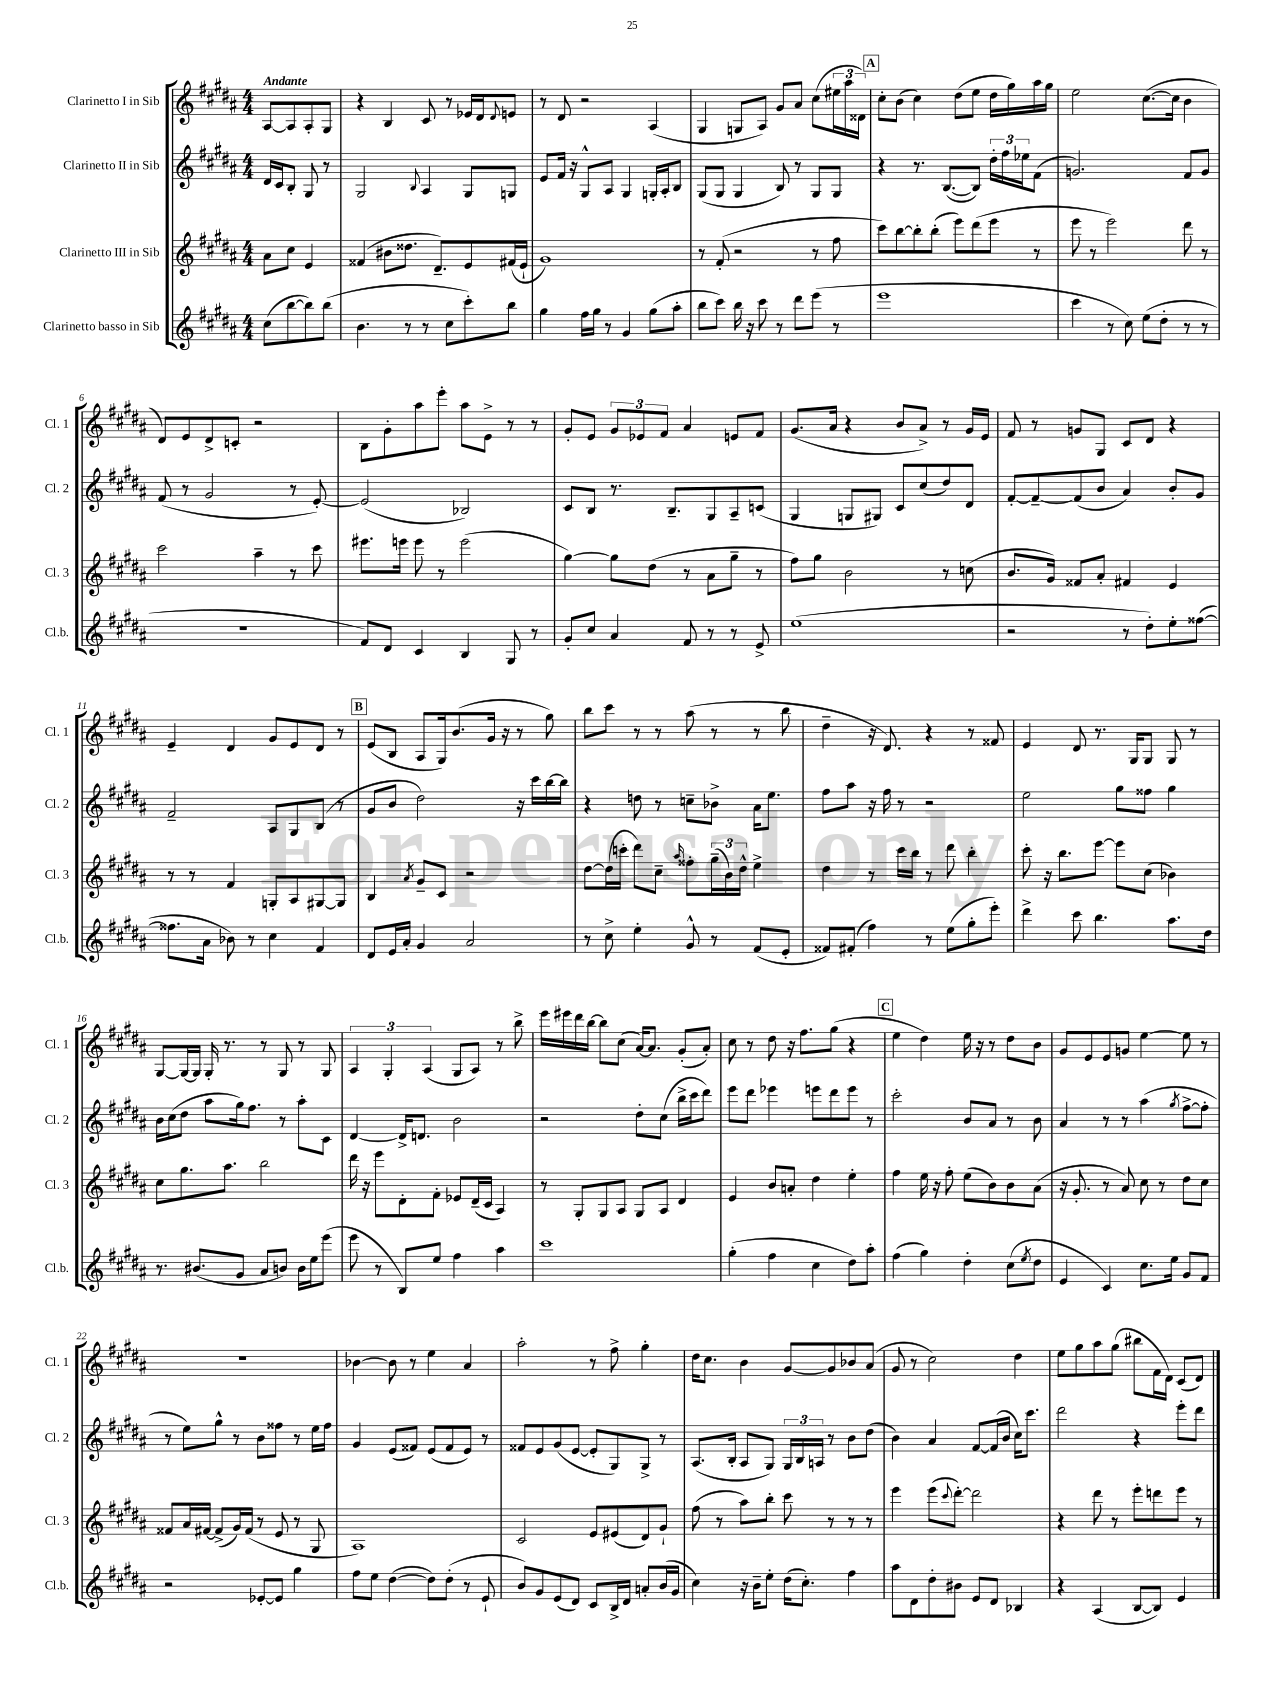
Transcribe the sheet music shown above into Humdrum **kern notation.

**kern	**kern	**kern	**kern
*part4	*part3	*part2	*part1
*staff4	*staff3	*staff2	*staff1
*I"Clarinetto basso in Sib	*I"Clarinetto III in Sib	*I"Clarinetto II in Sib	*I"Clarinetto I in Sib
*I'Cl.b.	*I'Cl. 3	*I'Cl. 2	*I'Cl. 1
*clefG2	*clefG2	*clefG2	*clefG2
*k[f#c#g#d#a#]	*k[f#c#g#d#a#]	*k[f#c#g#d#a#]	*k[f#c#g#d#a#]
*M4/4	*M4/4	*M4/4	*M4/4
=	=	=	=
!	!	!	!LO:TX:a:B:t=Andante
(8cc#\L	8a#\L	16d#/LL	[8A#/L
.	.	16c#/J	.
[8bb\	8cc#\J	8B'/J	8A#/]
8bb\])	4e/	8G#/	8A#'/
(8bb\J	.	8r	8G#/J
=1	=1	=1	=1
4.b\	(4f##X/	2G#/	4r
.	8b#X\L	.	4B/
8r	8.dd##X\J	.	.
.	.	8qqB/	.
8r	.	4A#/	8c#/
.	8.d#~/L)	.	.
8cc#\L	.	.	8r
8ccc#'\)	8e/	8G#/L	16e-X/LL
.	.	.	16d#/J
.	.	.	8qqd#/
8bb\J	(16f#X/L	8Gn/J	8en/J
.	16e`/JJ	.	.
=2	=2	=2	=2
4gg#\	1g#)	8e/L	8r
.	.	16f#/Jk	8d#/
.	.	16r	.
16ff#\LL	.	8G#^^/L	2r
16gg#\JJ	.	.	.
8r	.	8A#/J	.
4g#/	.	4G#/	.
(8gg#\L	.	16Gn'/LL	(4A#/
.	.	16A#'/J	.
8aa#'\J	.	8B/J	.
=3	=3	=3	=3
8bb\L	8r	(8G#/L	4G#/
8ccc#\J)	(8f#'/	8G#/J	.
16bb\	2r	4G#/	8Gn/L
16r	.	.	.
8ccc#\	.	.	8A#/J)
8r	.	8B/)	8g#/L
8ddd#\L	.	8r	8a#/J
(8eee\J	8r	8G#/L	(8cc#\L
8r	8ff#\	8G#/J	24ee#X\L
.	.	.	24aa#\
.	.	.	24d##X\JJ)
!!LO:REH:place=s1:t=A
=4	=4	=4	=4
1eee	8ccc#\L)	4r	8cc#'\L
.	[8bb\	.	(8b\J
.	8bb'\]	8.r	4cc#\)
.	(8bb'\J	.	.
.	.	([8.B/L	.
.	8eee\L)	.	(8dd#\L
.	(8ddd#\	8B/J])	8ee\J
.	8eee\J	24dd#'\LL	16dd#\LL
.	.	24ff#\	.
.	.	.	16gg#\)
.	.	24ee-X\J	.
.	8r	(8f#\J	16aa#\
.	.	.	16gg#\JJ
=5	=5	=5	=5
4ccc#\	8eee\	2.gn/)	2ee\
.	8r	.	.
8r	2eee\)	.	.
8cc#\)	.	.	.
(8ee\L	.	.	([8.cc#\L
8dd#'\J	.	.	.
.	.	.	16cc#\Jk]
8r	8ddd#\	8f#/L	4b\
8r	8r	8g/J	.
!!LO:LB:g=z
=6	=6	=6	=6
1r	2ccc#\	(8f#/	8d#/L)
.	.	8r	8e/
.	.	2g#/	8d#^/
.	.	.	8cn'/J
.	4aa#~\	.	2r
.	8r	8r	.
.	8ccc#\	[8e'/)	.
=7	=7	=7	=7
8f#/L)	8.eee#X\L	(2e/]	8B\L
8d#/J	.	.	8g#'\
.	16eeen\Jk	.	.
4c#/	8eee\	.	8aa#\
.	8r	.	8eee'\J
4B/	(2eee\	2B-X/)	8aa#\L
.	.	.	8e^\J
8G#/	.	.	8r
8r	.	.	8r
=8	=8	=8	=8
8g#'/L	[4gg#\)	8c#/L	8g#'/L
8cc#/J	.	8B/J	8e/J
4a#/	8gg#\L]	8.r	12g#/L
.	.	.	12e-X/
.	(8dd#\J	.	.
.	.	.	12f#/J
.	.	8.B~/L	.
8f#/	8r	.	4a#/
8r	8a#\L	8G#/	.
8r	8gg#~\J	8A#~/	8en/L
8e^/	8r	(8cn/J	8f#/J
=9	=9	=9	=9
(1ee	8ff#\L)	4G#/	(8.g#/L
.	8gg#\J	.	.
.	.	.	16a#/Jk
.	2b\	8Gn/L	4r
.	.	8G#X/J)	.
.	.	8c#/L	8b/L
.	.	(8cc#/	8a#^/J)
.	8r	8dd#/)	8r
.	(8ccn\	8d#/J	16g#/LL
.	.	.	16e/JJ
=10	=10	=10	=10
2r	8.b/L	[8f#'/L	8f#/
.	.	8f#~/_	8r
.	16g#/Jk)	.	.
.	8f##X/L	(8f#/]	8gn/L
.	8a#'/J	8b/J	8G#/J
8r	4f#X/	4a#/)	8c#/L
8dd#'\L)	.	.	8d#/J
8ee'\	4e/	8b'/L	4r
([8ff##X\J	.	8g#/J	.
!!LO:LB:g=z
=11	=11	=11	=11
8.ff##X\L]	8r	2f#~/	4e~/
.	8r	.	.
16a#\Jk	.	.	.
8b-X\)	4f#/	.	4d#/
8r	.	.	.
4cc#\	8Gn'/L	8A#/L	8g#/L
.	8A#/	8G#/	8e/
4f#/	[8G#X/	(8B/J	8d#/J
.	8G#/J]	8r	8r
!!LO:REH:place=s1:t=B
=12	=12	=12	=12
8d#/L	4B/	8g#/L	(8e/L
16e/L	.	8b/J	8B/J
16a#'/JJ	.	.	.
.	8qa#/	.	.
4g#/	8g#~/L	2dd#\)	8A#/L
.	8c#/J	.	16G#/k)
.	.	.	(8.b/
2a#/	2r	.	.
.	.	.	16g#/Jk
.	.	.	16r
.	.	16r	8r
.	.	16ccc#\LL	.
.	.	[16bb\	8gg#\)
.	.	16bb\JJ]	.
=13	=13	=13	=13
8r	[8dd#\L	4r	8bb\L
8cc#^\	(16dd#\L]	.	8ccc#\J
.	16cccn'\JJ	.	.
4ee'\	8ddd#\L)	8ddn\	8r
.	8cc#~\J	8r	8r
.	16qqaa#/	.	.
8g#^^/	8ff##X'\L	8ccn~\L	(8aa#\
8r	(24gg#~\L	8b-X^\J	8r
.	24b\)	.	.
.	24dd#^^\JJ	.	.
(8f#/L	4ee^\	16a#\KL	8r
.	.	8.ee\J	.
8e'/J	.	.	8bb\
=14	=14	=14	=14
8f##X/L)	4dd#\	8ff#\L	4dd#~\
(8f#X'/J	.	8aa#\J	.
4ff#\)	8r	16r	16r
.	.	16ff#\	8.d#/)
.	16ccc#\LL	8r	.
.	16bb\JJ	.	.
8r	8r	2r	4r
(8ee\L	8ddd#\	.	.
8gg#'\	4bb'\	.	8r
8eee'\J)	.	.	8f##X/
=15	=15	=15	=15
4ddd#^\	8ccc#'\	2ee\	4e/
.	16r	.	.
.	8.bb\L	.	.
8ccc#\	.	.	8d#/
4.bb\	[8eee\J	.	8.r
.	8eee\L]	8gg#\L	.
.	.	.	16G#/KL
.	(8cc#\J	8ff##X\J	8G#/J
8.aa#\L	4b-X\)	4gg#\	8G#/
.	.	.	8r
16dd#\Jk	.	.	.
!!LO:LB:g=z
=16	=16	=16	=16
8.r	8cc#\L	16b\LL	[8G#/L
.	.	(16cc#\J	.
.	8.gg#\	8dd#\J	16G#/L_
(8.b#X/L	.	.	16G#/JJ]
.	.	8aa#\L	16G#'/
.	8.aa#\J	.	8.r
8g#/J	.	16gg#\k)	.
.	.	8.ff#\J	.
8a#/L	2bb\	.	8r
8bn/J)	.	8r	8G#/
16b\LL	.	8aa#'\L	8r
16ee\J	.	.	.
(8eee\J	.	8c#\J	8G#/
=17	=17	=17	=17
8eee\	16ddd#\	[4d#/	6A#/
.	16r	.	.
8r	8eee\L	.	.
.	.	.	6G#'/
8B/L)	8d#'\	16d#^/KL]	.
.	.	8.dn/J	.
.	.	.	(6A#/
8ee/J	8f#'\J	.	.
4ff#\	8e-X/L	2b\	8G#/L
.	(16d#~/L	.	8A#/J)
.	16c#/JJ	.	.
4aa#\	4A#/)	.	8r
.	.	.	8bb^\
=18	=18	=18	=18
1ccc#	8r	2r	16eee\LL
.	.	.	16eee#X\
.	8G#'/L	.	16ddd#\
.	.	.	[16bb\JJ
.	8G#/	.	8bb\L]
.	8A#/J	.	(8cc#\J
.	8G#/L	8dd#'\L	[16a#/KL)
.	.	.	8.a#/J]
.	8A#/J	(8cc#\J	.
.	4d#/	16bb^\LL	(8g#'/L
.	.	16ccc#\J	.
.	.	8ddd#\J)	8a#'/J)
=19	=19	=19	=19
(4gg#'\	4e/	8eee\L	8cc#\
.	.	8ddd#\J	8r
4ff#\	8b/L	4eee-X\	8dd#\
.	8an'/J	.	16r
.	.	.	8.ff#\L
4cc#\	4dd#\	8eeen\L	.
.	.	8ddd#\	(8gg#\J
8dd#\L)	4ee'\	8eee\J	4r
8aa#'\J	.	8r	.
!!LO:REH:place=s1:t=C
=20	=20	=20	=20
(4ff#\	4ff#\	2ccc#'\	4ee\
4gg#\)	16ee\	.	4dd#\)
.	16r	.	.
.	8ff#'\	.	.
4dd#'\	(8ee\L	8b/L	16ee\
.	.	.	16r
.	8b\)	8a#/J	8r
(8cc#\L	8b\	8r	8dd#\L
8qee/	.	.	.
8dd#\J	(8a#\J	8b\	8b\J
=21	=21	=21	=21
4e/	16r	4a#/	8g#/L
.	8.g#'/	.	.
.	.	.	8e/
4c#/)	8r	8r	8e/
.	8a#/)	8r	8gn/J
8.cc#\L	8cc#\	(4aa#\	[4ee\
.	8r	.	.
16ee\Jk	.	.	.
.	.	8qgg#/	.
8g#/L	8dd#\L	[8ff#^\L	8ee\]
8f#/J	8cc#\J	8ff#'\J]	8r
!!LO:LB:g=z
=22	=22	=22	=22
2r	8f##X/L	8r	1r
.	16a#/L	8ee\L)	.
.	[16f#X/JJ	.	.
.	(8f#^/L]	8gg#^^\J	.
.	16g#/L)	8r	.
.	(16f#/JJ	.	.
[8e-X'/L	8r	8b\L	.
8e-/J]	8e/	8ff##X\J	.
4gg#\	8r	8r	.
.	8G#/	16ee\LL	.
.	.	16ff##\JJ	.
=23	=23	=23	=23
8ff#\L	1A#)	4g#/	[4b-X\
8ee\J	.	.	.
([4dd#\	.	(8e/L	8b-\]
.	.	8f##X/J)	8r
8dd#\L])	.	(8e/L	4ee\
(8dd#'\J	.	8f##/	.
8r	.	8e/J)	4a#/
8e`/	.	8r	.
=24	=24	=24	=24
8b/L)	2c#/	8f##X/L	2aa#'\
8g#/	.	8e/	.
(8e/	.	(8g#/	.
8d#/J)	.	[8e/J	.
8c#/L	8e/L	8e'/L]	8r
16B^/L	(8e#X/	8G#/)	8ff#^\
16d#/JJ	.	.	.
8an'/L	8d#/)	8G#^/J	4gg#'\
(16b/L	8g#`/J	8r	.
16g#/JJ	.	.	.
=25	=25	=25	=25
4cc#\)	(8ff#\	(8.A#/L	16dd#\KL
.	.	.	8.cc#\J
.	8r	.	.
.	.	16B'/Jk	.
16r	8aa#\L)	8A#/L	4b\
16b~\KL	.	.	.
8ee'\J	8bb'\J	8G#/J)	.
(16dd#\KL	8ccc#\	24G#/LL	[8g#/L
.	.	24B/	.
8.cc#'\J)	.	.	.
.	.	24An/JJ	.
.	8r	8r	8g#/]
4ff#\	8r	8b\L	8b-X/
.	8r	(8dd#\J	(8a#/J
=26	=26	=26	=26
8aa#\L	4eee\	4b\)	8g#/
8d#\	.	.	8r
8dd#'\	(8eee\L	4a#/	2cc#\)
.	8qqccc#/	.	.
8b#X\J	[8ddd#'\J)	.	.
8e/L	2ddd#\]	[8f#/L	.
8d#/J	.	(16f#/L]	.
.	.	16b/JJ	.
4B-X/	.	16cc#\KL)	4dd#\
.	.	8.ccc#\J	.
=27	=27	=27	=27
4r	4r	2ddd#\	8ee\L
.	.	.	8gg#\
(4A#/	8ddd#\	.	8aa#\
.	8r	.	(8gg#\J
[8B/L	8eee'\L	4r	8bb#X\L
8B/J])	8dddn\	.	16f#\L
.	.	.	16d#\JJ)
4e/	8eee\J	8eee'\L	(8c#/L
.	8r	8ddd#\J	8d#/J)
==	==	==	==
*-	*-	*-	*-
